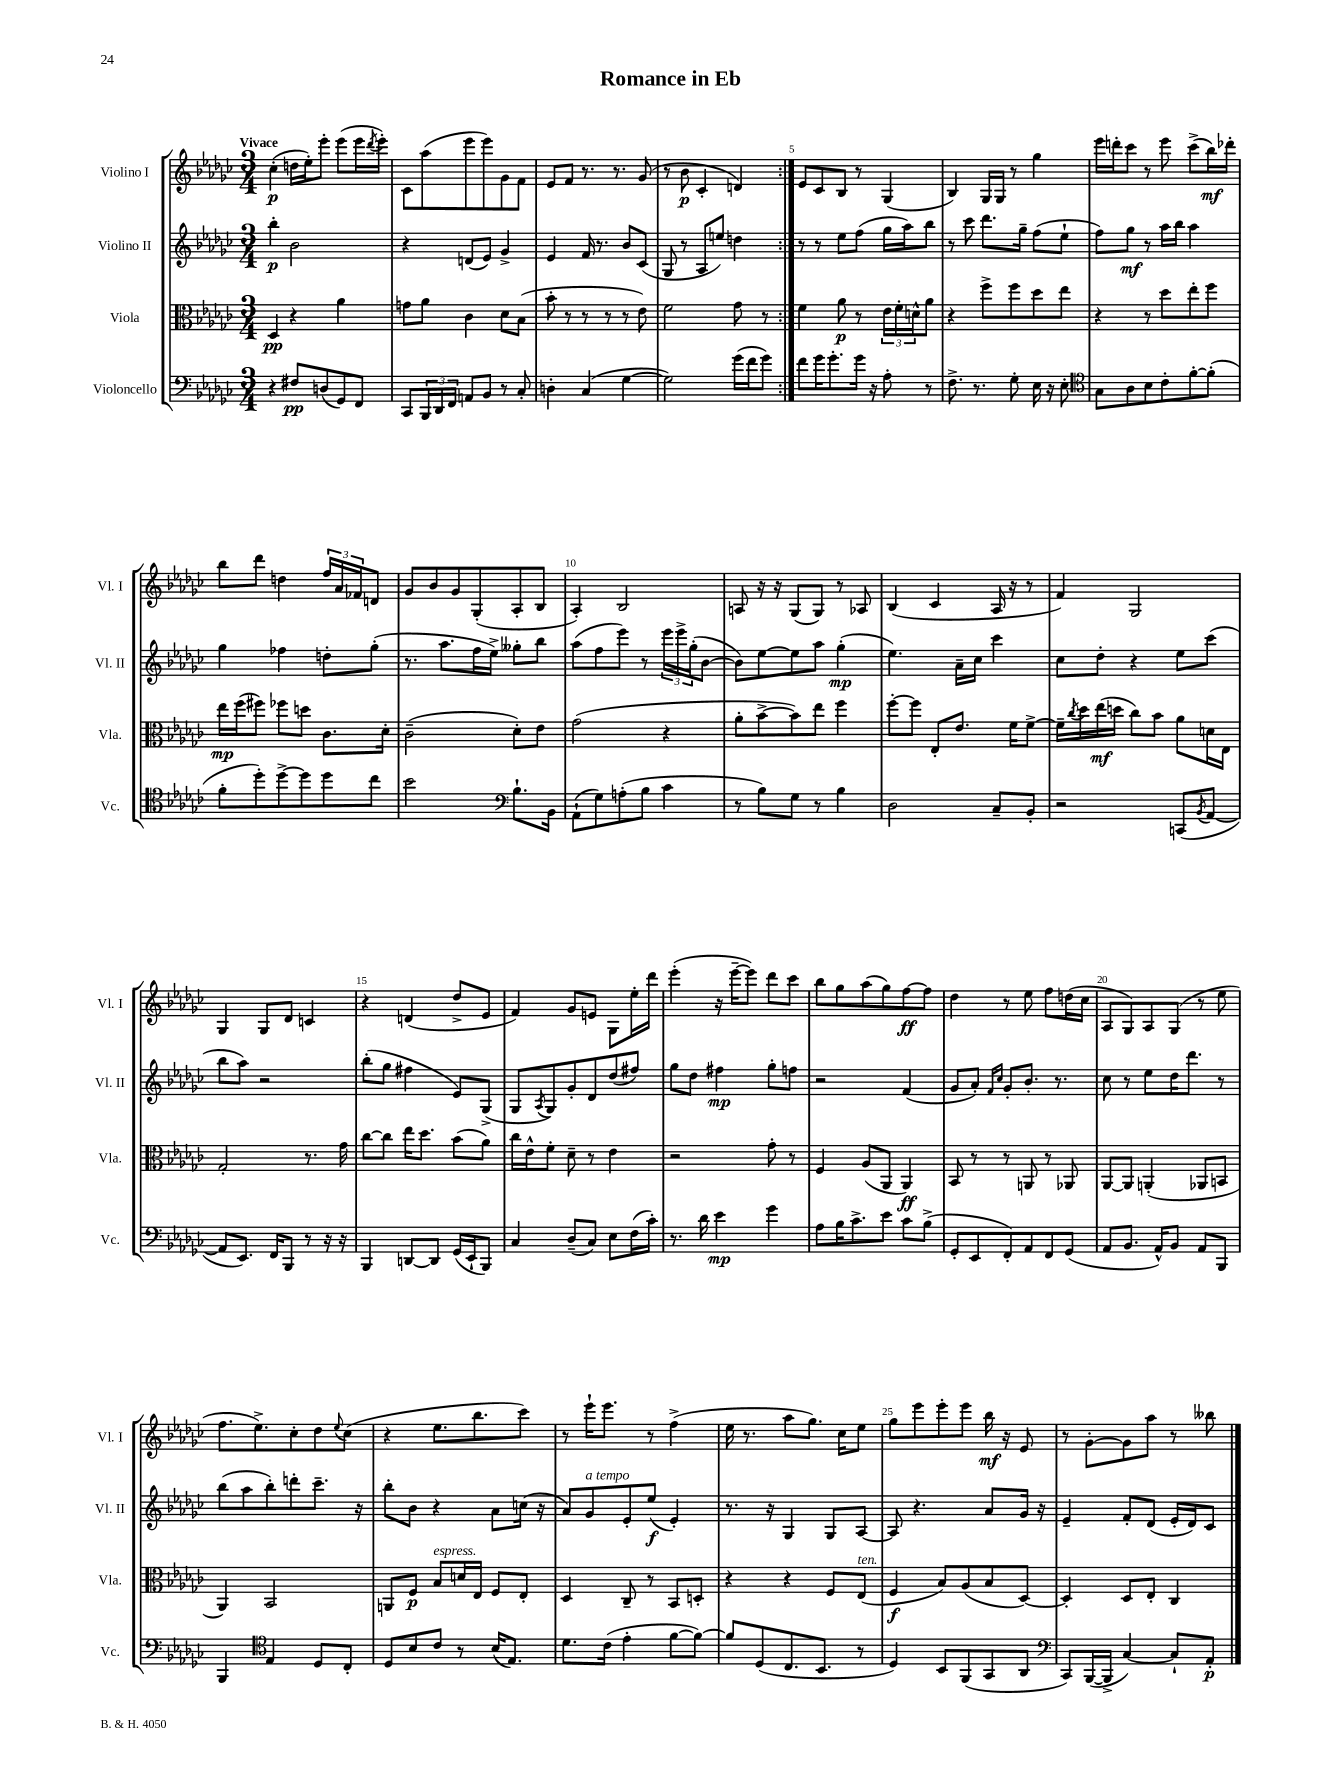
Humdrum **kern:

**kern	**kern	**kern	**kern
*staff4	*staff3	*staff2	*staff1
*clefF4	*clefC3	*clefG2	*clefG2
*k[b-e-a-d-g-c-]	*k[b-e-a-d-g-c-]	*k[b-e-a-d-g-c-]	*k[b-e-a-d-g-c-]
*M3/4	*M3/4	*M3/4	*M3/4
4r	4D-	4bb-'	(4cc-'
8F#	4r	2b-	16dd
.	.	.	16ee-')
(8D	.	.	8eee-'
8GG-)	4a-	.	(8eee-
8FF	.	.	16eee-
.	.	.	8qddd-
.	.	.	16eee-')
=	=	=	=
8CC-	8g	4r	8c-
24BBB-	8a-	.	(8aa-
24DD-	.	.	.
24FF	.	.	.
8AA	4c-	(8d	8eee-
8BB-	.	8e-)	8eee-)
8r	8d-	4g-^	8g-
8C-'	(8B-	.	8f
=	=	=	=
4D'	8b-'	4e-	8e-
.	8r	.	8f
(4C-	8r	16f	8.r
.	.	8.r	.
.	8r	.	.
.	.	.	8.r
[4G-	8r	8b-	.
.	8e-)	(8c-	(8g-
=	=	=	=
2G-])	2f	8G-	8r
.	.	8r	8b-
.	.	8A-	4c-'
.	.	8ee)	.
(16g-	8g-	4dd	4d)
16f	.	.	.
8g-)	8r	.	.
=:|!	=:|!	=:|!	=:|!
8f	4f	8r	8e-
16g-	.	8r	8c-
8.g-'	.	.	.
.	8a-	8ee-	8B-
16g-	8r	(8ff	8r
16r	.	.	.
8A-'	24e-	16gg-	(4G-
.	24f'	.	.
.	.	16aa-)	.
.	24d^^	.	.
8r	8a-	8bb-	.
=	=	=	=
8.F^	4r	8r	4B-)
.	.	8ccc-	.
8.r	.	.	.
.	8ff^	8.ddd-	16G-
.	.	.	16G-
8G-'	8ff	.	8r
.	.	16gg-~	.
16E-	8dd-	(8ff	4gg-
16r	.	.	.
8E-'	8ee-	8ee-`	.
=	=	=	=
*clefC4	*	*	*
8G-	4r	8ff)	16eee-
.	.	.	16ddd'
8A-	.	8gg-	8ccc-
8B-	8r	8r	8r
8c-'	8dd-	16aa-	8eee-
.	.	16bb-	.
[8f'	8ee-'	4aa-	(8ccc-^
(8f']	8ff	.	16bb-)
.	.	.	16ddd-'
=	=	=	=
8f'	16ee-	4gg-	8bb-
.	(16ff	.	.
8dd-')	8ff#)	.	8ddd-
[8dd-^	8ff-	4ff-	4dd
8dd-]	8dd	.	.
8dd-	8.c-	8dd'	24ff
.	.	.	24a-
.	.	.	24f-
8cc-	.	(8gg-'	8d
.	16d-'	.	.
=	=	=	=
2b-	(2c-~	8.r	8g-
.	.	.	8b-
.	.	8.aa-	.
.	.	.	8g-
.	.	16ff	(8G-'
.	.	16ee-^)	.
*clefF4	*	*	*
8.B-`	8d-')	8gg--'	8A-'
.	8e-	8bb-	8B-
16BB-	.	.	.
=	=	=	=
(8AA-`	(2g-	(8aa-	4A-')
8G-)	.	8ff	.
(8A'	.	8eee-)	2B-
8B-	.	8r	.
4c-	4r	24eee-	.
.	.	24eee-^	.
.	.	(24gg-'	.
.	.	[8b-	.
=	=	=	=
8r	8a-'	8b-])	8A
8B-)	[8b-^	[8ee-	16r
.	.	.	16r
8G-	8b-])	8ee-]	(8G-
8r	8ee-	8aa-	8G-)
4B-	4ff	(4gg-'	8r
.	.	.	8A-
=	=	=	=
2D-	[8ff'	4.ee-)	(4B-
.	8ff]	.	.
.	8E-'	.	4c-
.	8.e-	16a-~	.
.	.	16cc-	.
8C-~	.	4ccc-	16A-
.	16f	.	16r
8BB-'	[8f^	.	8r
=	=	=	=
2r	16f~]	8cc-	4f)
.	8qcc-	.	.
.	16dd-	.	.
.	(16ee-	8dd-'	.
.	16dd	.	.
.	8cc-)	4r	2G-
.	8b-	.	.
(8CC	8a-	8ee-	.
8qBB-	.	.	.
[8AA-	16d	(8ccc-	.
.	16E-	.	.
=	=	=	=
8AA-]	2G-'	8bb-	4G-
8.EE-)	.	8aa-)	.
.	.	2r	8G-
16FF	.	.	.
8BBB-	.	.	8d-
8r	8.r	.	4c
16r	.	.	.
16r	16g-	.	.
=	=	=	=
4BBB-	[8cc-	(8bb-'	4r
.	8cc-]	8gg-	.
[8DD	16ee-	4ff#	(4d
.	8.dd-	.	.
8DD]	.	.	.
(16GG-	(8b-	8e-)	8dd-^
16EE-`	.	.	.
8BBB-)	8a-)	(8G-^	8e-
=	=	=	=
4C-	16cc-	8G-	4f)
.	16e-^^	.	.
.	.	8qA-	.
.	8f'	8G-)	.
(8D-~	8d-~	8g-'	8g-
8C-)	8r	8d-	8e
8E-	4e-	(8dd-	8G-
(16F	.	8ff#)	16ee-'
16c-')	.	.	16ddd-
=	=	=	=
8.r	2r	8gg-	(4eee-'
.	.	8dd-	.
16d-	.	.	.
4e-	.	4ff#	16r
.	.	.	[16eee-~
.	.	.	8eee-])
4g-	8g-'	8gg-'	8ddd-
.	8r	8ff	8ccc-
=	=	=	=
8A-	4F	2r	8bb-
16B-	.	.	8gg-
8.c-^	.	.	.
.	(8A-	.	(8aa-
8e-	8AA-	.	8gg-)
8c-	4AA-)	(4f	[8ff
(8B-^	.	.	8ff]
=	=	=	=
8GG-'	8BB-	8g-	4dd-
8EE-	8r	8a-')	.
.	.	16qqf	.
.	.	16qqcc-	.
8FF')	8r	8g-'	8r
8AA-	8AA	8.b-'	8ee-
8FF	8r	.	8ff
.	.	8.r	.
(8GG-	8AA-	.	(16dd
.	.	.	16cc-
=	=	=	=
8AA-	[8AA-	8cc-	8A-
8.BB-	8AA-]	8r	8G-)
.	(4AA'	8ee-	8A-
16AA-^^)	.	.	.
8BB-	.	16dd-	(8G-
.	.	8.ddd-	.
8AA-	8AA-	.	8r
8BBB-	8BB	8r	8ee-
=	=	=	=
4BBB-	4AA-)	(8bb-	8.ff
.	.	8aa-	.
.	.	.	8.ee-^)
*clefC4	*	*	*
4E-	2BB-	8bb-')	.
.	.	8ddd'	8cc-'
8D-	.	8.ccc-~	8dd-
.	.	.	8qqee-
8C-'	.	.	(8cc-
.	.	16r	.
=	=	=	=
8D-	8AA	8bb-'	4r
8B-	8F	8b-	.
8c-	8B-	4r	8.ee-
8r	16d	.	.
.	16E-	.	8.bb-
(16B-	8F	8a-	.
8.E-)	.	.	.
.	8E-'	(16cc	8ccc-)
.	.	16r	.
=	=	=	=
8.d-	4D-	8a-)	8r
.	.	8g-	16eee-`
(16c-	.	.	8.eee-
4e-'	8C-~	8e-'	.
.	8r	(8ee-	8r
[8f	8BB-	4e-')	(4ff^
8f_)	8D'	.	.
=	=	=	=
8f]	4r	8.r	16ee-
.	.	.	8.r
(8D-	.	.	.
.	.	16r	.
8.C-	4r	4G-	8aa-
.	.	.	8.gg-)
8.BB-	.	.	.
.	8F	8G-	.
.	.	.	16cc-
8r	(8E-	[8A-	8ee-
=	=	=	=
4D-)	4F	8A-]	8gg-
.	.	4.r	8eee-
8BB-	8B-)	.	8eee-'
(8FF	(8A-	.	8eee-
8GG-	8B-	8a-	16bb-
.	.	.	16r
8AA-	[8D-)	16g-	8e-
.	.	16r	.
=	=	=	=
*clefF4	*	*	*
8CC-)	4D-']	4e-~	8r
([16BBB-	.	.	[8g-'
16BBB-^]	.	.	.
[4C-)	8D-	8f'	8g-]
.	8E-'	(8d-	8aa-
8C-`]	4C-	16e-'	8r
.	.	16d-)	.
8AA-'	.	8c-	8bb--
==	==	==	==
*-	*-	*-	*-
